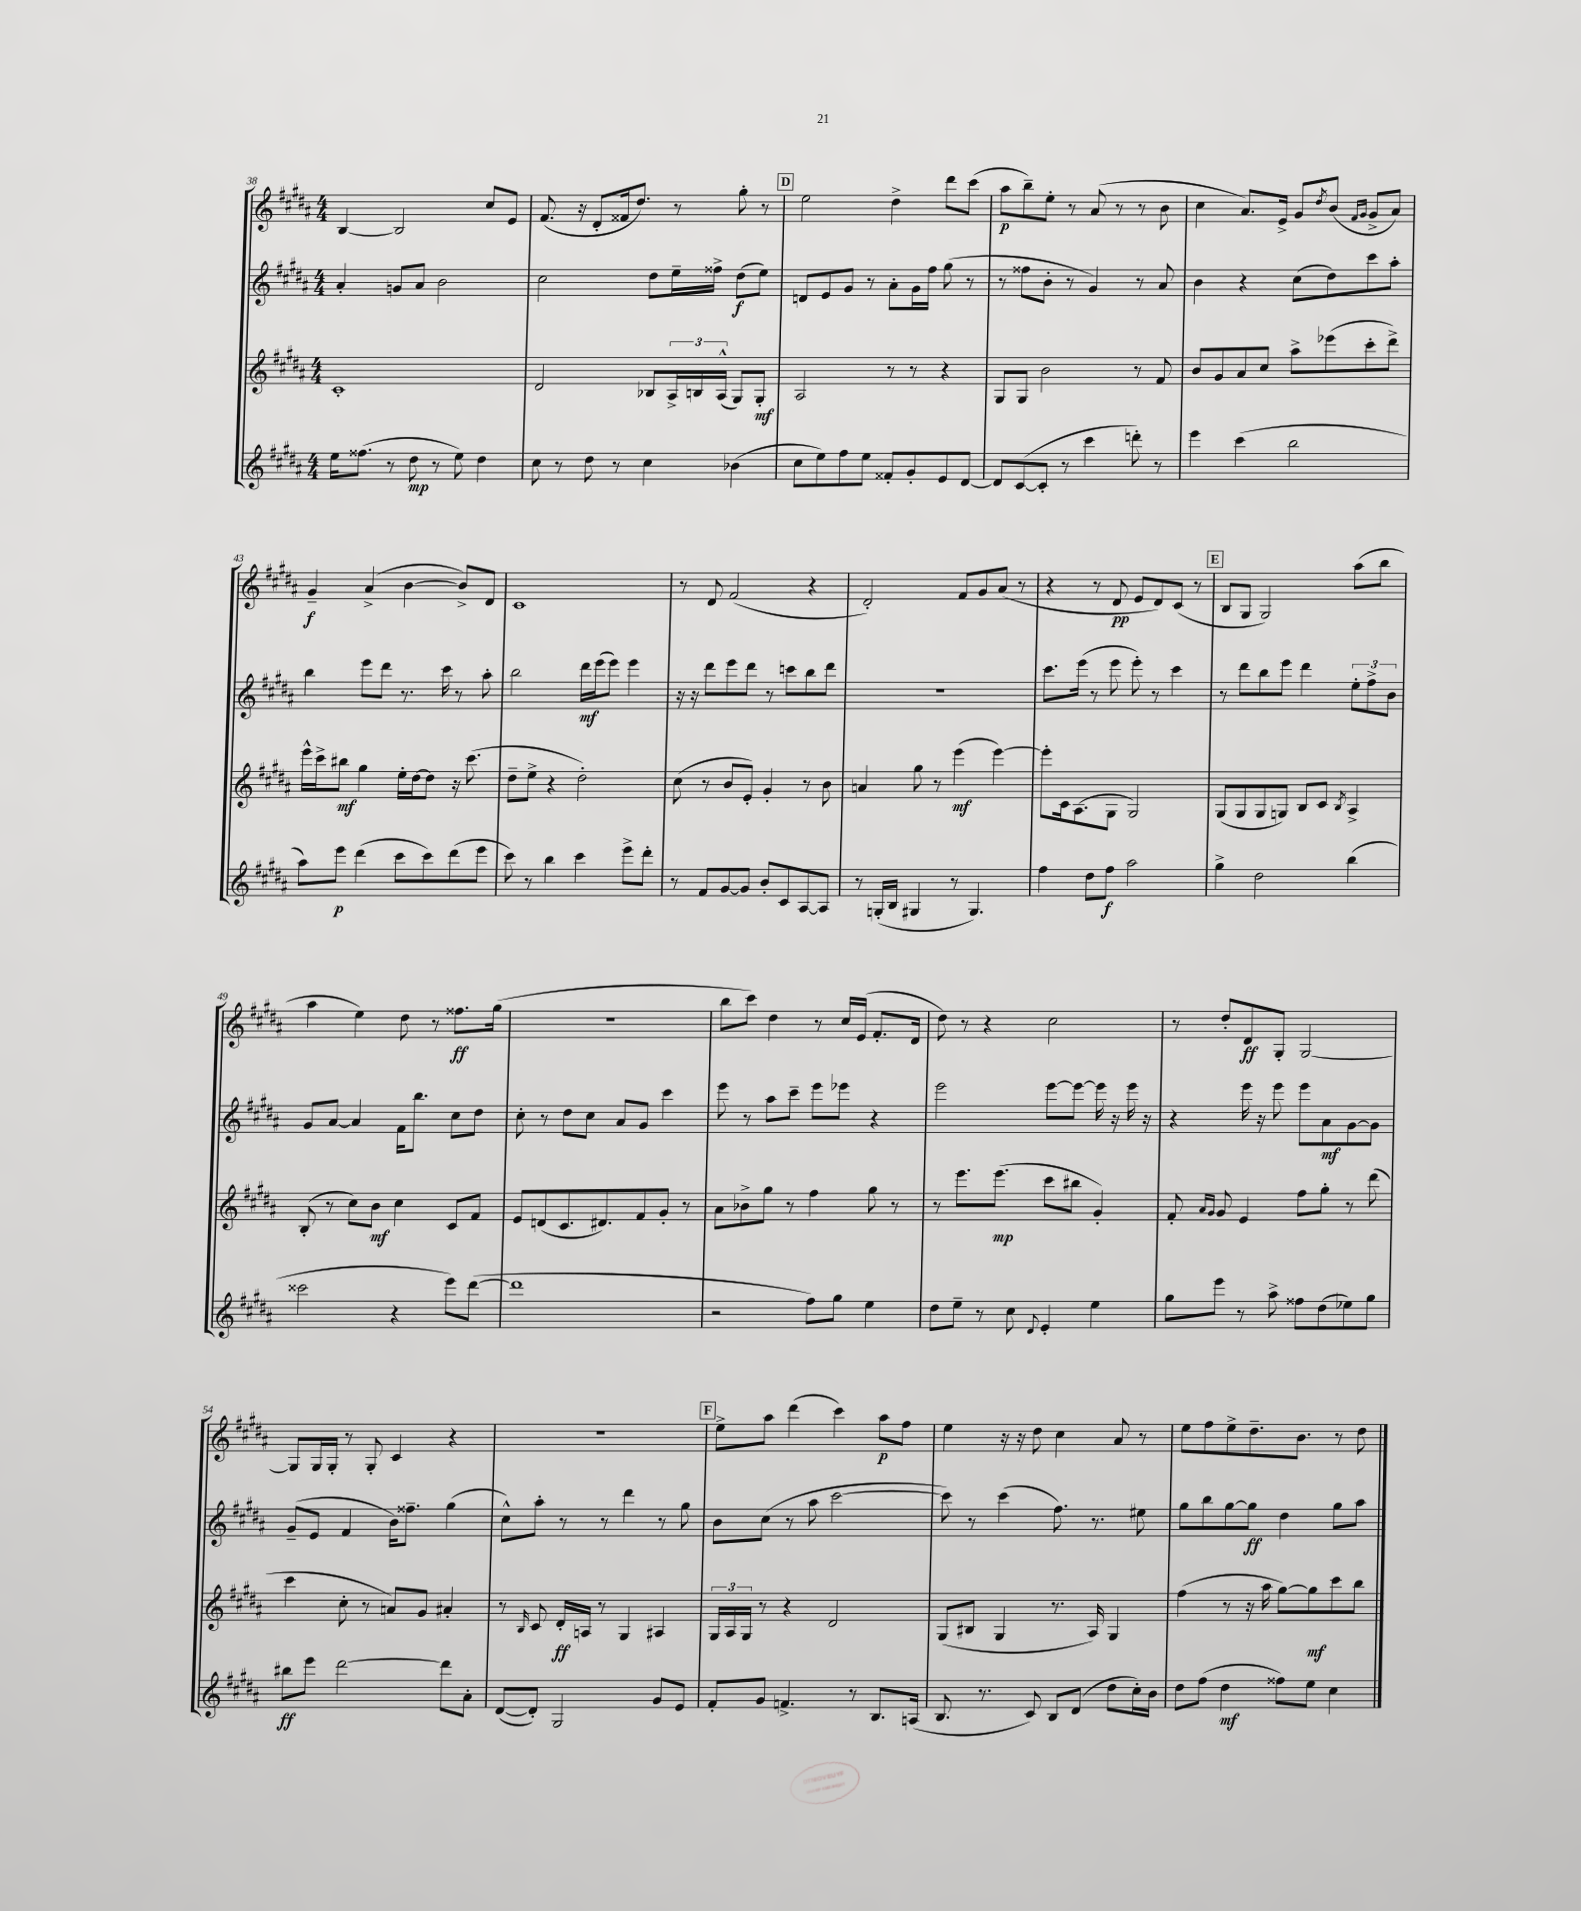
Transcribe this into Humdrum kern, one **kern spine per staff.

**kern	**kern	**kern	**kern
*staff4	*staff3	*staff2	*staff1
*clefG2	*clefG2	*clefG2	*clefG2
*k[f#c#g#d#a#]	*k[f#c#g#d#a#]	*k[f#c#g#d#a#]	*k[f#c#g#d#a#]
*M4/4	*M4/4	*M4/4	*M4/4
16ee	1c#'	4a#'	[4B
(8.ff##	.	.	.
8r	.	8g	2B]
8dd#	.	8a#	.
8r	.	2b	.
8ee)	.	.	.
4dd#	.	.	8cc#
.	.	.	8e
=	=	=	=
8cc#	2d#	2cc#	(8.f#
8r	.	.	.
.	.	.	16r
8dd#	.	.	8d#'
8r	.	.	16f##
.	.	.	8.dd#)
4cc#	8B-	8dd#	.
.	24A#^	16ee~	8r
.	24B	.	.
.	.	16ff##^	.
.	(24A#^^	.	.
(4b-	8G#)	(8dd#	8gg#'
.	8G#'	8ee)	8r
=	=	=	=
8cc#	2A#	8d	2ee
8ee)	.	8e	.
8ff#	.	8g#	.
8ee	.	8r	.
8f##'	8r	8a#'	4dd#^
8g#'	8r	16g#	.
.	.	16ff#	.
8e	4r	(8gg#	8ddd#
[8d#	.	8r	(8ccc#
=	=	=	=
8d#]	8G#	8r	8aa#
([8c#	8G#	8ff##	8bb~)
8c#']	2b	8b'	8ee'
8r	.	8r	8r
4ccc#	.	4g#)	(8a#
.	.	.	8r
8ddd')	8r	8r	8r
8r	8f#	8a#	8b
=	=	=	=
4eee	8b	4b	4cc#
.	8g#	.	.
(4ccc#	8a#	4r	8.a#)
.	8cc#	.	.
.	.	.	16e^
2bb	8aa#^	(8cc#	8g#
.	.	.	8qdd#
.	(8eee-	8dd#)	(8b
.	.	.	16qqf#
.	.	.	16qqg#
.	8ccc#'	8ccc#	8g#^
.	8ddd#^)	8aa#'	8a#)
=	=	=	=
8aa#)	16eee^^	4bb	4g#~
.	16ccc#^	.	.
8eee	8bb#	.	.
(4ddd#	4gg#	8eee	(4a#^
.	.	8ddd#	.
8ccc#	16ee'	8.r	[4b
.	[16dd#	.	.
8ccc#)	8dd#]	.	.
.	.	16ccc#	.
(8ddd#	16r	8r	8b^])
.	(8.ccc#	.	.
8eee	.	8aa#'	8d#
=	=	=	=
8ccc#)	8dd#~	2bb	1c#
8r	8ee^	.	.
4bb	4r	.	.
4ccc#	2dd#')	16ddd#	.
.	.	(16eee	.
.	.	8eee)	.
8eee^	.	4eee	.
8ddd#'	.	.	.
=	=	=	=
8r	(8cc#	16r	8r
.	.	16r	.
8f#	8r	8ddd#	8d#
[8g#	8b	8eee	(2f#
8g#]	8e')	8ddd#	.
8b'	4g#'	8r	.
8c#	.	8ccc	.
[8A#	8r	8bb	4r
8A#]	8b	8ddd#	.
=	=	=	=
8r	4a	1r	2d#')
(16G'	.	.	.
16B	.	.	.
4G#	8gg#	.	.
.	8r	.	.
8r	(4eee	.	8f#
4.G#)	.	.	8g#
.	[4eee)	.	(8a#
.	.	.	8r
=	=	=	=
4ff#	8eee']	8.ccc#	4r
.	16c#	.	.
.	(8.A#	(16eee	.
8dd#	.	8r	8r
8ff#	8G#	8eee	8d#
2aa#	2G#)	8eee')	8e
.	.	8r	8d#)
.	.	4ccc#	(8c#
.	.	.	8r
=	=	=	=
4gg#^	(8G#	8r	8B
.	8G#	8ddd#	8G#
2dd#	8G#	8bb	2G#)
.	8G)	8eee	.
.	8B	4ddd#	.
.	8c#	.	.
.	8qB	.	.
(4bb	4A#^	12ee'	(8aa#
.	.	12ff#^	.
.	.	.	8bb
.	.	12b	.
=	=	=	=
2ccc##	(8B'	8g#	4aa#
.	8r	[8a#	.
.	8cc#)	4a#]	4ee)
.	8b	.	.
4r	4cc#	16f#	8dd#
.	.	8.bb	.
.	.	.	8r
8eee)	8c#	8cc#	8.ff##
([8ddd#	8f#	8dd#	.
.	.	.	(16gg#
=	=	=	=
1ddd#]	8e	8cc#'	1r
.	(8d	8r	.
.	8.c#	8dd#	.
.	.	8cc#	.
.	8.d#)	.	.
.	.	8a#	.
.	8f#	8g#	.
.	8g#'	4ccc#	.
.	8r	.	.
=	=	=	=
2r	8a#	8eee	8bb
.	8b-^	8r	8ccc#)
.	8gg#	8aa#	4dd#
.	8r	8ccc#~	.
8ff#)	4ff#	8eee	8r
8gg#	.	8eee-	16cc#
.	.	.	(16e
4ee	8gg#	4r	8.f#'
.	8r	.	.
.	.	.	16d#
=	=	=	=
8dd#	8r	2eee	8dd#)
8ee~	8.eee	.	8r
8r	.	.	4r
.	(8.eee	.	.
8cc#	.	.	.
8qqd#	.	.	.
4e'	8ccc#	[8eee	2cc#
.	8bb#	8eee_	.
4ee	4g#')	16eee]	.
.	.	16r	.
.	.	16eee	.
.	.	16r	.
=	=	=	=
8gg#	8f#'	4r	8r
.	16qqa#	.	.
.	16qqg#	.	.
8eee	8g#	.	8dd#'
8r	4e	16eee	8d#
.	.	16r	.
8aa#^	.	8eee	8G#'
8ff##	8ff#	8eee	[2G#
(8dd#	8gg#'	8a#	.
8ee-)	8r	[8g#	.
8gg#	(8ddd#	8g#]	.
=	=	=	=
8bb#	4ccc#	(8g#~	8G#]
8eee	.	8e	16G#
.	.	.	16G#'
[2ddd#	8cc#'	4f#	8r
.	8r	.	8G#'
.	8a)	16b)	4c#
.	.	8.ff##~	.
.	8g#	.	.
8ddd#]	4a#'	(4gg#	4r
8a#'	.	.	.
=	=	=	=
([8d#	8r	8cc#^^)	1r
.	16qqB	.	.
8d#'])	8c#	8aa#'	.
2G#	16d#'	8r	.
.	16A	.	.
.	8r	8r	.
.	4G#	4ddd#	.
8g#	4A#	8r	.
8e	.	8gg#	.
=	=	=	=
8f#'	24G#	8b	8ee^
.	24A#	.	.
.	24G#	.	.
8g#	8r	(8cc#	8aa#
4.f^	4r	8r	(4ddd#
.	.	8aa#	.
.	2d#	[2ccc#	4ccc#)
8r	.	.	.
8.B	.	.	8aa#
.	.	.	8ff#
(16A	.	.	.
=	=	=	=
8.B	(8G#	8ccc#])	4ee
.	8B#	8r	.
8.r	.	.	.
.	4G#	(4ccc#	16r
.	.	.	16r
8c#)	.	.	8dd#
8B	8.r	8.ff#)	4cc#
(8d#	.	.	.
.	16A#)	8.r	.
8dd#	4G#	.	8a#
16cc#')	.	8ee#	8r
16b	.	.	.
=	=	=	=
8dd#	(4ff#	8gg#	8ee
(8ff#	.	8bb	8ff#
4dd#	8r	[8gg#	8ee^
.	16r	8gg#]	8.dd#~
.	16aa#	.	.
8ff##)	[8gg#)	4dd#	.
.	.	.	8.b
8ee	8gg#]	.	.
4cc#	8ccc#	8gg#	8r
.	8bb	8aa#	8dd#
==	==	==	==
*-	*-	*-	*-
